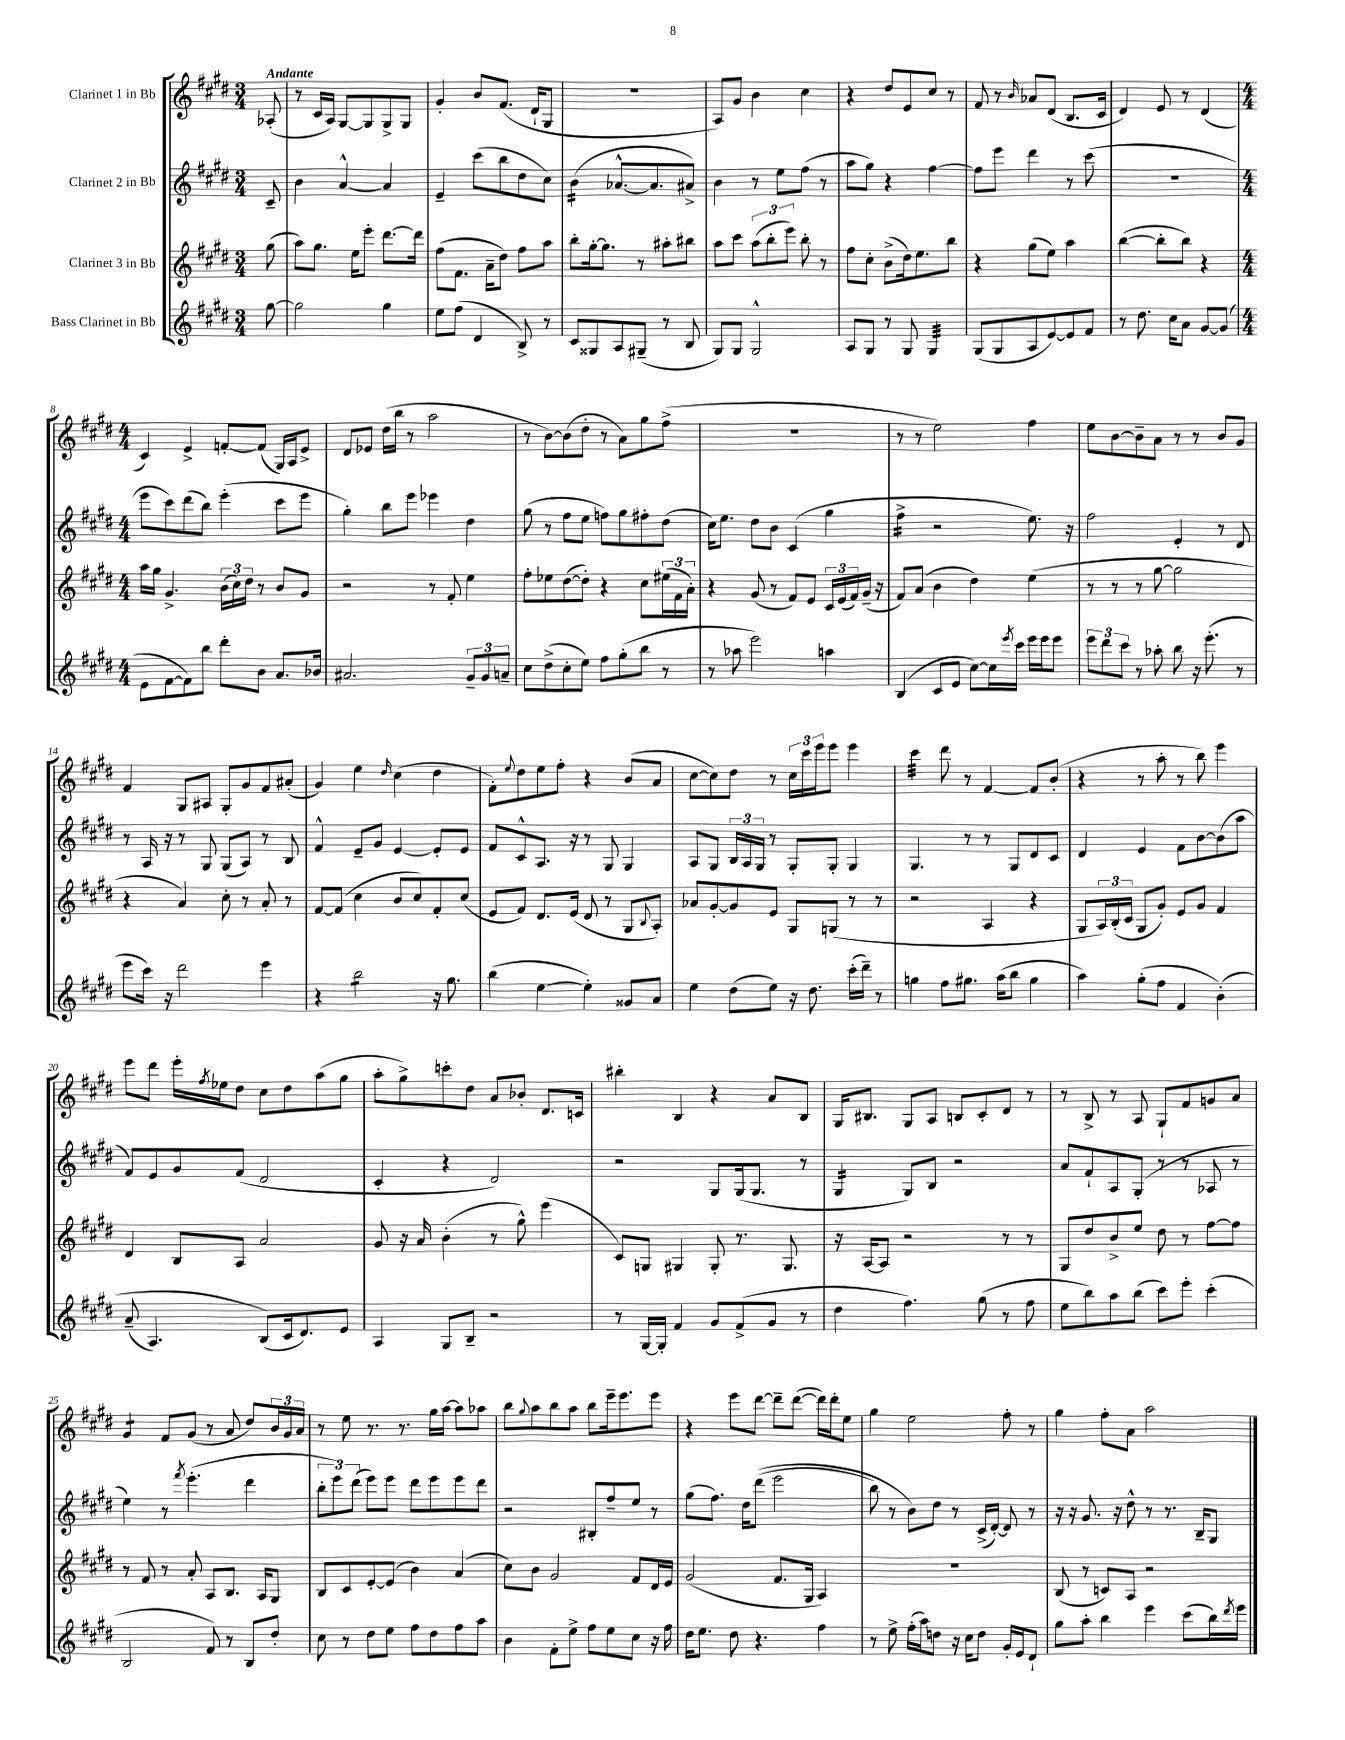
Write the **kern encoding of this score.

**kern	**kern	**kern	**kern
*staff4	*staff3	*staff2	*staff1
*clefG2	*clefG2	*clefG2	*clefG2
*k[f#c#g#d#]	*k[f#c#g#d#]	*k[f#c#g#d#]	*k[f#c#g#d#]
*M3/4	*M3/4	*M3/4	*M3/4
[8gg#	(8gg#	8c#~	(8A-'
=	=	=	=
2gg#]	8aa)	4b	8r
.	8.gg#	.	16c#
.	.	.	16A)
.	.	[4a^^	[8G#
.	16ee	.	.
.	8eee'	.	8G#]
4gg#	[8.ddd#	4a]	8G#^
.	.	.	8G#
.	16ddd#]	.	.
=	=	=	=
8ee	(8ff#	4e~	4g#'
(8ff#	8.f#	.	.
4d#	.	(8ccc#	8b
.	16a~	.	.
.	8dd#)	8bb	(8.f#
8B^)	8ff#	8dd#	.
.	.	.	16d#`
8r	8aa	8cc#)	8G#
=	=	=	=
8c#	8bb'	(4b	2.r
8G##	[16gg#'	.	.
.	8.gg#]	.	.
8A	.	[8.a-^^	.
(8G#~	8r	.	.
.	.	8.a-]	.
8r	8aa#'	.	.
8B	8bb#	8a#^)	.
=	=	=	=
8G#)	8aa	4b	8A)
8G#	8ccc#	.	8g#
2G#^^	(12aa	8r	4b
.	12bb'	.	.
.	.	8ee	.
.	12eee)	.	.
.	8bb'	(8ff#	4cc#
.	8r	8r	.
=	=	=	=
8A	8ff#	8aa	4r
8G#	8cc#'	8gg#)	.
8r	(8b^	4r	8dd#
8G#	16dd#)	.	8e
.	8.ee	.	.
4G#	.	[4ff#	8cc#
.	8bb	.	8r
=	=	=	=
(8G#	4r	8ff#]	8f#
8G#	.	8eee	8r
.	.	.	16qqb
8A	(8gg#	4ddd#	8a-
[8e)	8ee)	.	(8d#
8e]	4aa	8r	8.B
8f#	.	(8ccc#	.
.	.	.	16c#
=	=	=	=
8r	([4bb	2.r	4d#)
8.dd#	.	.	.
.	8bb']	.	8e
16cc#	.	.	.
8a	8bb)	.	8r
[8g#	4r	.	(4d#
(8g#]	.	.	.
=	=	=	=
*M4/4	*M4/4	*M4/4	*M4/4
8e	16aa	8eee	4c#)
.	16gg#	.	.
[8f#	4.g#^	8ccc#)	.
8f#])	.	(8ddd#	4e^
8bb	.	8bb)	.
8ddd#'	(24b	(4eee'	[8f'
.	24cc#)	.	.
.	24dd#	.	.
8b	8r	.	(8f]
8.a	8b	8ccc#	16G#)
.	.	.	16A
.	8g#	8eee	8e^
16b-	.	.	.
=	=	=	=
2.a#	2r	4gg#')	8d#
.	.	.	8e-
.	.	8bb	(16dd#
.	.	.	16bb
.	.	8eee	8r
.	8r	4eee-	2aa
.	8f#'	.	.
12g#~	4ee	4dd#	.
12g#	.	.	.
12a~	.	.	.
=	=	=	=
8cc#	8ff#'	(8gg#	8r
(8dd#^	8ee-	8r	[8b)
8cc#'	([8dd#	8ff#	(8b]
8ee)	8dd#'])	8ee	8dd#'
8ff#	4r	8ff)	8r
(8gg#'	.	8gg#	8a)
8bb	8cc#	8ff#'	8gg#
8r	(24ee#	(8dd#	(8ff#^
.	24f#	.	.
.	24a')	.	.
=	=	=	=
8r	4r	16cc#)	1r
.	.	8.ee	.
8aa-	.	.	.
2eee)	(8g#	8dd#	.
.	8r	8b	.
.	8f#)	(4c#	.
.	8e	.	.
4aa	24c#	4gg#	.
.	(24e	.	.
.	24f#)	.	.
.	(16g#~	.	.
.	16r	.	.
=	=	=	=
(4B	8f#)	4ff#^	8r
.	(8a	.	8r
8c#	4b	2r	2ee)
8e	.	.	.
[8cc#)	4dd#)	.	.
16cc#]	.	.	.
8qeee	.	.	.
16ccc#	.	.	.
16eee	(4ee	8.ee)	4ff#
16eee	.	.	.
8eee	.	.	.
.	.	16r	.
=	=	=	=
12eee	8r	2ff#	8ee
12ddd#	.	.	.
.	8r	.	[8b
12ccc#	.	.	.
8r	8r	.	8b~]
8aa-'	[8gg#	.	8a
8bb	2gg#]	4e'	8r
16r	.	.	8r
(8.eee'	.	.	.
.	.	8r	8b
8r	.	8d#	8g#
=	=	=	=
8eee	4r	8r	4f#
16ccc#)	.	16A	.
16r	.	16r	.
2ddd#	4a)	8r	8G#
.	.	8G#	8A#
.	8cc#'	(8G#	8G#'
.	8r	8A)	8g#
4eee	8a'	8r	8f#
.	8r	8B	(8a#'
=	=	=	=
4r	[8f#	4f#^^	4g#)
.	(8f#]	.	.
2bb	4cc#	8e~	4ee
.	.	8g#	.
.	.	.	16qqdd#
.	8b	[4e	(4cc#
.	8cc#)	.	.
16r	8f#'	8e']	4dd#
8.gg#	.	.	.
.	(8cc#	8e	.
=	=	=	=
(4bb	8e	8f#	8f#')
.	.	.	8qqee
.	8f#)	8c#^^	8dd#
[4ee	8.d#	8.A	8ee
.	.	.	8ff#'
.	(16e	16r	.
4ee'])	8d#	8r	4r
.	8r	8G#	.
8g##	8G#	4G#	(8b
.	8qqB	.	.
8a	8A')	.	8a
=	=	=	=
4ee	8a-	8A	[8cc#
.	[8g#'	8G#	8cc#])
(8dd#	8g#]	24B	8dd#
.	.	24A	.
.	.	24G#	.
8ee)	8e	8r	8r
16r	8G#	8G#'	24cc#
.	.	.	24ccc#
8.dd#	.	.	.
.	.	.	24eee
.	(8G	8G#'	8eee
(16ccc#'	8r	4G#	4eee
16ddd#~)	.	.	.
8r	8r	.	.
=	=	=	=
4gg	2r	4.G#	4ccc#
8ff#	.	.	8ddd#
8.gg#	.	8r	8r
.	4A	8r	[4f#
(16aa	.	.	.
8bb	.	8G#	.
4gg#	4r	8d#	8f#]
.	.	8c#	(8b'
=	=	=	=
4aa)	8G#	4d#	4r
.	24A)	.	.
.	(24B'	.	.
.	24c#	.	.
(8gg#'	8G#	4e	8r
8ff#	8g#')	.	8aa'
4f#	8e	8f#	8r
.	8g#	[8b	8bb)
&(4b')	4f#	(8b]	4eee
.	.	8aa	.
=	=	=	=
(8a~	4d#	8f#)	8eee
4.A)	.	8e	8ddd#
.	8B	8g#	16eee'
.	.	.	8qff#
.	.	.	16ee-
.	8A	(8f#	8dd#
(8B&)	2a	2d#	8cc#
16c#	.	.	8dd#
8.d#)	.	.	.
.	.	.	(8aa
8e	.	.	8gg#
=	=	=	=
4A	8g#	4c#'	8aa'
.	16r	.	8gg#^)
.	16a	.	.
8G#	(4b'	4r	8ccc'
8B~	.	.	8dd#
2r	8r	2d#)	8a
.	8gg#^^)	.	8b-'
.	(4eee	.	8.d#
.	.	.	16c
=	=	=	=
8r	8c#)	2r	4bb#'
[16G#	8G	.	.
16G#']	.	.	.
4f#	4G#	.	4B
8g#	8G#'	8G#	4r
(8f#^	8.r	(16G#	.
.	.	8.G#	.
8g#	.	.	8a
.	8.G#	.	.
8r	.	8r	8B
=	=	=	=
4dd#	16r	4G#	16G#
.	[16A	.	8.B#
.	8A]	.	.
4.ff#)	2r	8G#)	8G#
.	.	8B	8A
.	.	2r	8B
(8gg#	.	.	8c#'
8r	8r	.	8d#
8ff#	8r	.	8r
=	=	=	=
8ee	8G#	8a	8r
8bb)	8dd#	8f#`	8B^
8aa	8b^	8A	8r
(8bb	8ee	(8G#'	8A
8ccc#)	8dd#	8r	8G#`
8eee'	8r	8r	8f#
(4ccc#'	[8ff#	8A-	8g
.	8ff#]	8r	8a
=	=	=	=
2B	8r	4ee)	4g#
.	8f#	.	.
.	8r	8r	8f#
.	.	8qfff#	.
.	8a'	(4.eee'	(8g#
8f#)	8A	.	8r
8r	8.B	.	8a
8B	.	4ddd#	8dd#)
.	16A	.	.
8dd#'	8G#	.	24b
.	.	.	24g#
.	.	.	24a
=	=	=	=
8cc#	8B	12bb'	8r
.	.	12eee)	.
8r	8c#	.	8ee
.	.	(12ddd#	.
8dd#	[8e'	8eee)	8.r
8ee	(8e]	8eee	.
.	.	.	8.r
8ff#	4b)	8ddd#	.
8dd#	.	8eee	16gg#
.	.	.	[16aa
8ff#	(4a	8eee	8aa]
8aa	.	8ddd#	8aa-
=	=	=	=
4b	8cc#)	2r	8bb
.	.	.	8qqgg#
.	8b	.	8aa
8f#'	2g#	.	8bb
8ee^	.	.	8aa
8ff#	.	8B#'	8bb
8ee	.	8ff#~	16eee~
.	.	.	8.eee
8cc#	8f#	8ee	.
16r	16d#	8r	8eee
16ff#	16e	.	.
=	=	=	=
16dd#	(2g#	(8gg#	4r
8.ee	.	.	.
.	.	8.ff#)	.
8dd#	.	.	8eee
.	.	16dd#	.
4.r	.	&((8ddd#	[8ddd#
.	8.f#	2eee	8ddd#~]
.	.	.	([8ddd#
.	16G#	.	.
4ff#	4A)	.	16ddd#])
.	.	.	16ddd#'
.	.	.	8ee
=	=	=	=
8r	1r	8bb)	4gg#
8ee^	.	8r	.
(16ff#'	.	8b&)	2ee
16aa)	.	.	.
8dd	.	8dd#	.
16r	.	8r	.
16cc#	.	.	.
8dd	.	(16c#^	.
.	.	[16d#')	.
16g#'	.	8d#]	8ff#'
16e	.	.	.
8d#`	.	8r	8r
=	=	=	=
8gg#	(8B	16r	4gg#
.	.	16r	.
8aa'	8r	8.g#	.
4bb	8c)	.	8ff#'
.	.	16r	.
.	8A	8dd#^^	8a
4eee	2r	8r	2aa
.	.	8.r	.
(8ccc#	.	.	.
.	.	16B~	.
16bb)	.	8G#	.
8qddd#	.	.	.
16eee	.	.	.
==	==	==	==
*-	*-	*-	*-
